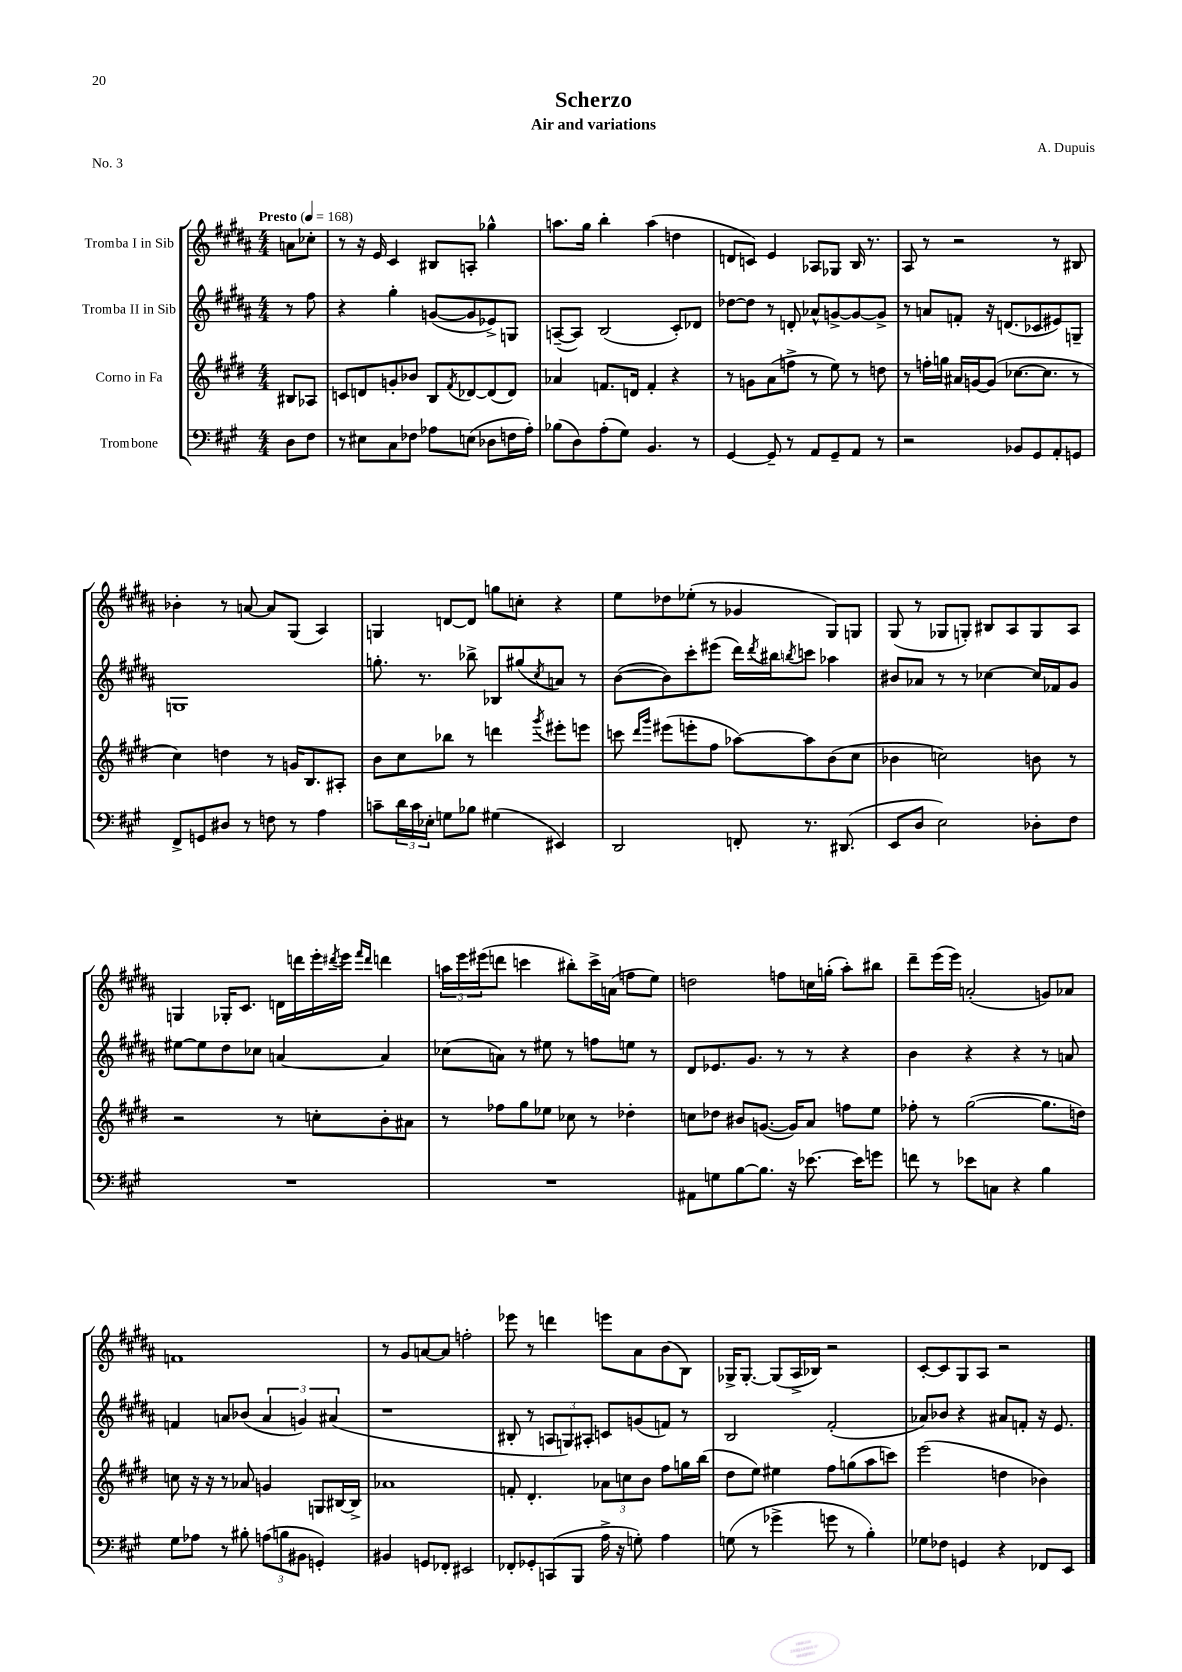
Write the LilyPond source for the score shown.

\header { title = "Scherzo" composer = "A. Dupuis" subtitle = "Air and variations" piece = "No. 3" }
<<
\new StaffGroup <<
\new Staff = "s0" \with { instrumentName = "Tromba I in Sib" } {
    \clef treble \key b \major \numericTimeSignature \time 4/4 \partial 4 \tempo "Presto" 4 = 168
    a'8 ces''8-. |
    r8 r16 e'16 cis'4 bis8 a8-. ges''4-^ |
    a''8. gis''16 b''4-. a''4( d''4 |
    d'8 c'8) e'4 aes8 ges8 b16 r8. |
    ais8 r8 r2 r8 bis8 |
    bes'4-. r8 a'8~ a'8 gis8( ais4) |
    g4 d'8~ d'8 g''8 c''8-. r4 |
    e''8 des''8 ees''8-.( r8 ges'4 gis8) g8 |
    gis8( r8 ges8 g8-.) bis8 ais8 g8 ais8 |
    g4 ges16-. cis'8. d'16 d'''16 e'''16-. \acciaccatura { dis'''8 } e'''16 \grace { fis'''16 dis'''16 } d'''4 |
    \tuplet 3/2 { a''16 e'''16 eis'''16( } d'''8 c'''4 bis''8-.) c'''16-> a'16( f''8 e''8) |
    d''2 f''8 c''16 g''16-.( ais''8-.) bis''8 |
    dis'''8-- e'''16( e'''16) a'2-.( g'8) aes'8 |
    f'1 |
    r8 gis'8 a'8~ a'8 f''2-. |
    ees'''8 r8 d'''4 e'''8 ais'8 b'8( b8) |
    ges16-> ges8.~-. ges8( ais16-> bes16) r2 |
    cis'8~-. cis'8 gis8 ais8 r2 \bar "|." |
}
\new Staff = "s1" \with { instrumentName = "Tromba II in Sib" } {
    \clef treble \key b \major \numericTimeSignature \time 4/4 \partial 4
    r8 fis''8 |
    r4 gis''4-. g'8~( g'8 ees'8->) g8 |
    a8~--( a8) b2( cis'8-.) des'8 |
    des''8~ des''8 r8 d'8-. aes'8-^ g'8~-> g'8~ g'8-> |
    r8 a'8 f'8-. r16 d'8.( ces'8 eis'8) g8-- |
    g1 |
    g''8.-. r8. bes''8-> bes8 gis''8( \acciaccatura { cis''8 } a'8) r8 |
    b'8~( b'8) cis'''8-. eis'''8( dis'''16) \acciaccatura { dis'''8 } bis''16 \acciaccatura { b''8 } c'''8 aes''4 |
    bis'8 aes'8 r8 r8 ces''4~ ces''16 fes'16 gis'8 |
    eis''8~ eis''8 dis''8 ces''8 a'4~ a'4 |
    ces''8( a'8) r8 eis''8 r8 f''8 e''8 r8 |
    dis'8 ees'8. gis'8. r8 r8 r4 |
    b'4 r4 r4 r8 a'8 |
    f'4 a'8 bes'8( \tuplet 3/2 { a'4 g'4) ais'4( } |
    r1 |
    bis8-. r8 \tuplet 3/2 { a8 g8) ais8-. } c'8 g'8( f'8) r8 |
    b2 fis'2-.( |
    aes'8) bes'8 r4 ais'8 f'8-. r16 e'8. \bar "|." |
}
\new Staff = "s2" \with { instrumentName = "Corno in Fa" } {
    \clef treble \key e \major \numericTimeSignature \time 4/4 \partial 4
    bis8 aes8 |
    c'8 d'8 g'8-. bes'8 b8 \acciaccatura { fis'8 } des'8~ des'8( des'8) |
    aes'4 f'8. d'16 f'4-. r4 |
    r8 g'8 a'8( f''8-> r8 e''8) r8 d''8 |
    r8 f''16-. g''16 ais'16 g'16~ g'8( ces''8.~ ces''8. r8 |
    cis''4) d''4 r8 g'16 b8. ais8-. |
    b'8 cis''8 bes''8 r8 d'''4 \acciaccatura { gis'''8 } eis'''8-. e'''8 |
    c'''8 \grace { dis'''16 gis'''16 } eis'''8( e'''8-. fis''8 aes''8~) aes''8 b'8( cis''8 |
    bes'4 c''2) b'8 r8 |
    r2 r8 c''8-. b'8-. ais'8 |
    r8 fes''8 gis''8 ees''8 ces''8 r8 des''4-. |
    c''8 des''8 bis'8 g'8.~( g'16) a'8 f''8 e''8 |
    fes''8-. r8 gis''2~( gis''8. d''16) |
    c''8 r16 r16 r8 aes'8 g'4 g8 bis16~ bis16-> |
    aes'1 |
    f'8-. dis'4.-. \tuplet 3/2 { aes'8 c''8 b'8 } fis''8 g''16 b''16( |
    dis''8 e''8) eis''4 fis''8 g''8( a''8 c'''8) |
    e'''2( d''4 bes'4) \bar "|." |
}
\new Staff = "s3" \with { instrumentName = "Trombone" } {
    \clef bass \key a \major \numericTimeSignature \time 4/4 \partial 4
    d8 fis8 |
    r8 eis8 cis8 fes8 aes8 e8( des8 f16 aes16-.) |
    bes8( d8) a8-.( gis8) b,4. r8 |
    gis,4~ gis,8-- r8 a,8 gis,8-- a,8 r8 |
    r2 bes,8 gis,8 a,8-. g,8 |
    fis,8-> g,8 dis8 r8 f8 r8 a4 |
    c'8-- \tuplet 3/2 { d'16 c'16 ees16-. } g8 bes8 gis4( eis,4) |
    d,2 f,8-. r8. dis,8.( |
    e,8 d8 e2) des8-. fis8 |
    R1 |
    R1 |
    ais,8 g8 b8~ b8. r16 ees'8.~ ees'16 g'8 |
    f'8 r8 ees'8 c8 r4 b4 |
    gis8 aes8 r8 bis8-. \tuplet 3/2 { a8( b8 bis,8 } g,4-.) |
    bis,4 g,8 fes,8-. eis,2 |
    fes,8-. ges,8-. c,8( b,,8 a16-> r16 g8-.) a4 |
    g8( r8 ges'4-> g'8 r8 b4-.) |
    ges8 fes8 g,4 r4 fes,8 e,8 \bar "|." |
}
>>
>>
\layout { \context { \Score \remove "Bar_number_engraver" } }
